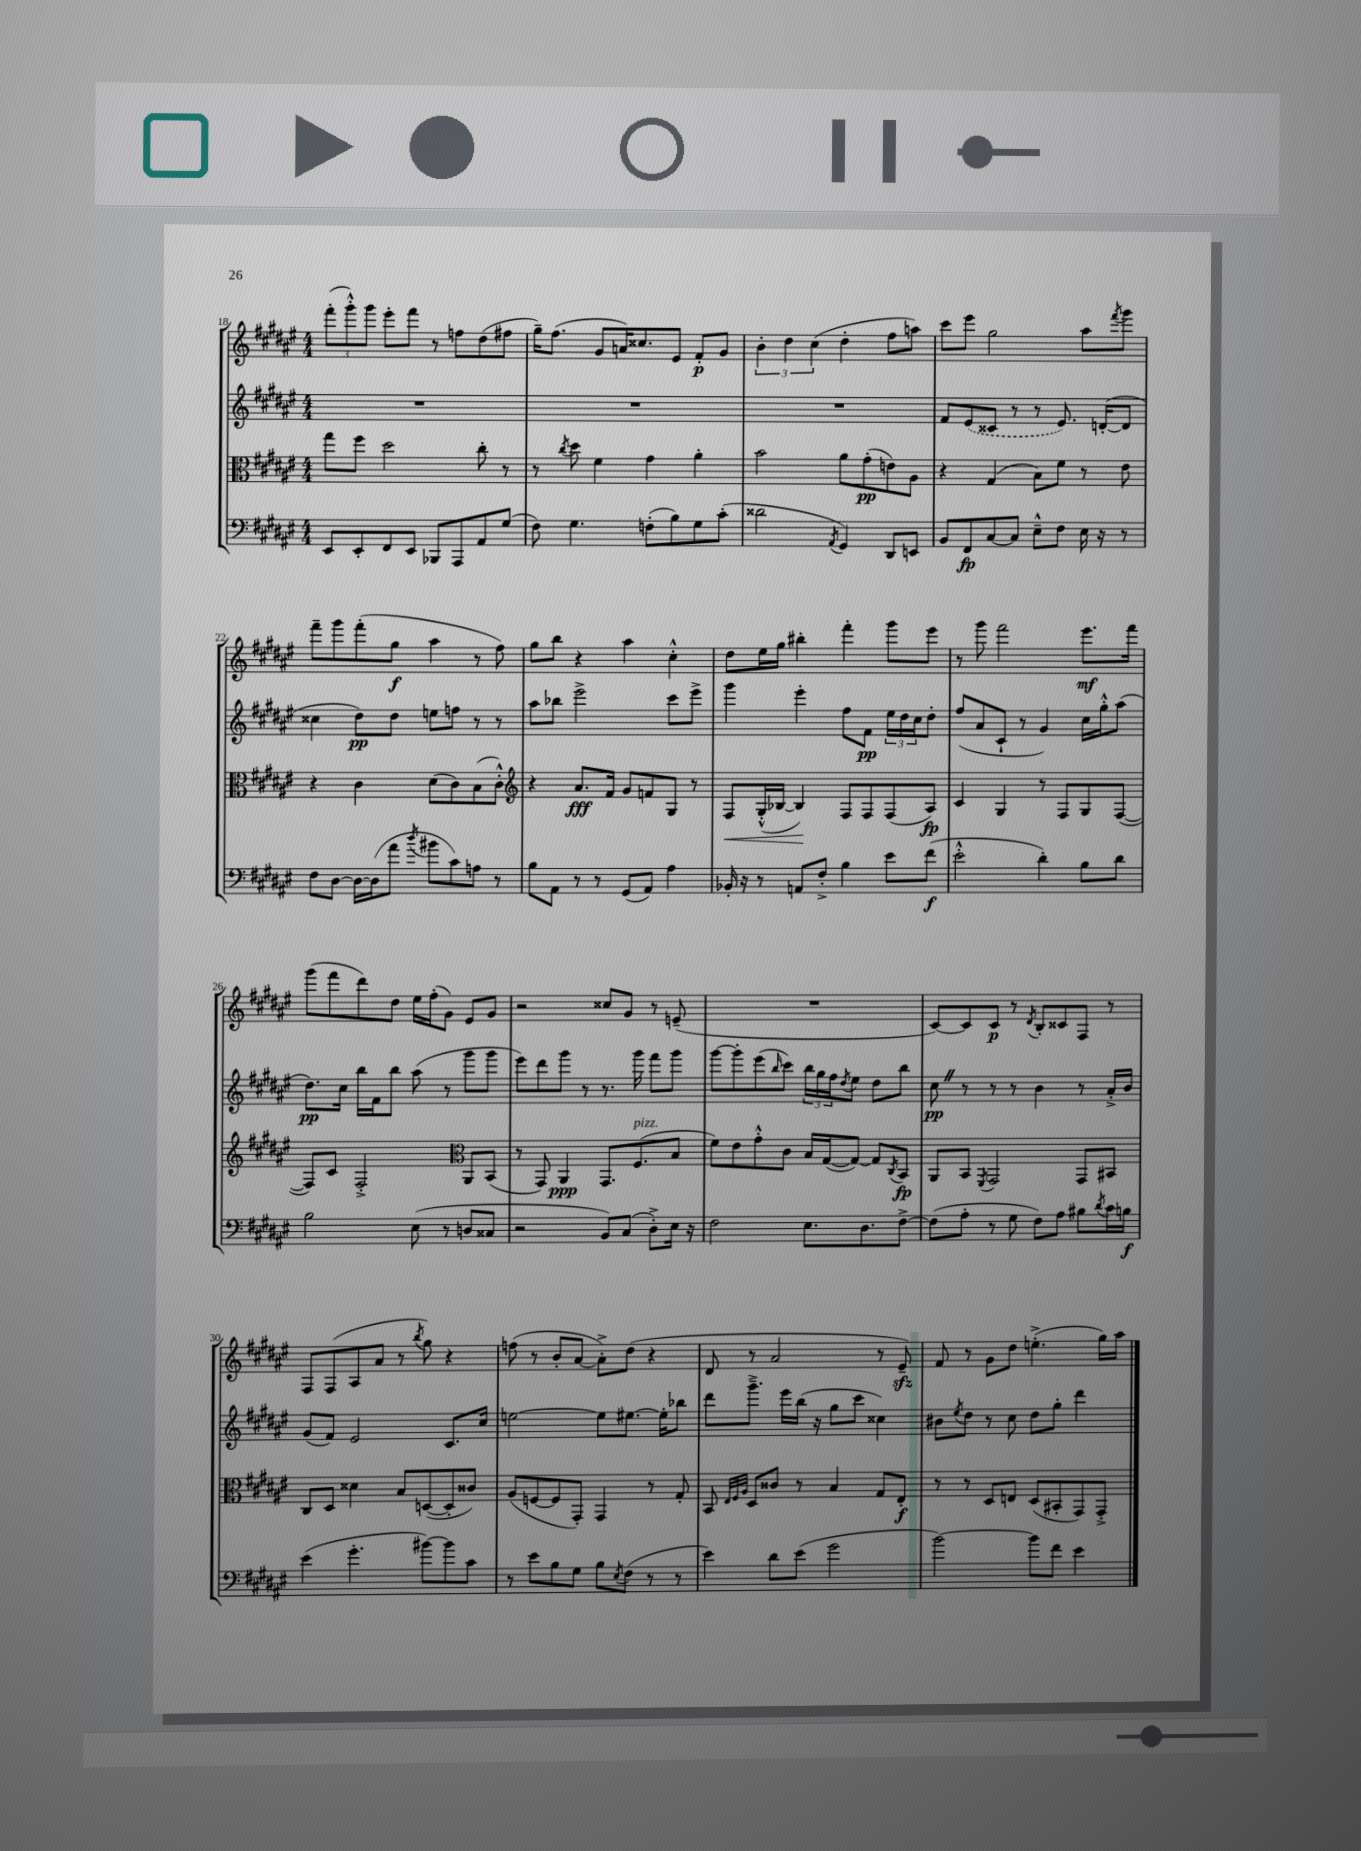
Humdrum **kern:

**kern	**dynam	**kern	**dynam	**kern	**dynam	**kern	**dynam
*part4	*part4	*part3	*part3	*part2	*part2	*part1	*part1
*staff4	*staff4	*staff3	*staff3	*staff2	*staff2	*staff1	*staff1
*clefF4	*	*clefC3	*	*clefG2	*	*clefG2	*
*k[f#c#g#d#a#e#]	*	*k[f#c#g#d#a#e#]	*	*k[f#c#g#d#a#e#]	*	*k[f#c#g#d#a#e#]	*
*M4/4	*	*M4/4	*	*M4/4	*	*M4/4	*
=18	=18	=18	=18	=18	=18	=18	=18
8EE#/L	.	8gg#\L	.	1r	.	(12fff#'\L	.
.	.	.	.	.	.	12ggg#'^^\)	.
8EE#'/	.	8ff#\J	.	.	.	.	.
.	.	.	.	.	.	12ggg#\J	.
8FF#/	.	2dd#\	.	.	.	8eee#'\L	.
8EE#/J	.	.	.	.	.	8fff#\J	.
8BBB-X/L	.	.	.	.	.	8r	.
8AAA#/	.	.	.	.	.	8ffn\L	.
8AA#/	.	8cc#'\	.	.	.	(8dd#\	.
(8G#/J	.	8r	.	.	.	8ff#X\J	.
=19	=19	=19	=19	=19	=19	=19	=19
8F#\)	.	8r	.	1r	.	16gg#~\KL)	.
.	.	.	.	.	.	(8.ff#\J	.
.	.	8qcc#/	.	.	.	.	.
4.G#\	.	8dd#\	.	.	.	.	.
.	.	4f#\	.	.	.	8g#/L	.
.	.	.	.	.	.	16an/K)	.
.	.	.	.	.	.	8.cc##X/	.
(8Fn'\L	.	4g#\	.	.	.	.	.
8B\)	.	.	.	.	.	8e#/J	.
8G#\	.	4a#'\	.	.	.	8f#'/L	p
(8c#'\J	.	.	.	.	.	8g#/J	.
=20	=20	=20	=20	=20	=20	=20	=20
2d##X\	.	2b\	.	1r	.	6b'\	.
.	.	.	.	.	.	6dd#\	.
.	.	.	.	.	.	(6cc#\	.
8qAA#/	.	.	.	.	.	.	.
4GG#/)	.	8a#\L	.	.	.	4dd#'\	.
.	.	(8g#'\	pp	.	.	.	.
8DD#/L	.	8en\)	.	.	.	8ff#\L	.
8EEn/J	.	8A#\J	.	.	.	8aan\J)	.
=21	=21	=21	=21	=21	=21	=21	=21
8BB/L	.	4r	.	8f#/L	.	8ccc#\L	.
8FF#/	fp	.	.	(8e#/	.	8eee#\J	.
[8C#/	.	(4G#/	.	8c##X/J	.	2gg#\	.
8C#/J]	.	.	.	8r	.	.	.
8E#~^^\L	.	8B\L)	.	8r	.	.	.
8F#\J	.	8f#\J	.	8.e#/)	.	.	.
16E#\	.	8r	.	.	.	8aa#\L	.
16r	.	.	.	([16dn'/KL	.	.	.
.	.	.	.	.	.	8qfff#/	.
8r	.	8e#\	.	8d/J]	.	8ggg#\J	.
!!LO:LB:g=z
=22	=22	=22	=22	=22	=22	=22	=22
8F#\L	.	4r	.	4cc##X\	.	8fff#~\L	.
[8D#\J	.	.	.	.	.	8ggg#\	.
16D#\LL_	.	4c#\	.	8dd#\L)	pp	(8fff#'\	.
(16D#\J]	.	.	.	.	.	.	.
8a#\J	.	.	.	8dd#\J	.	8gg#\J	f
8qdd#/	.	.	.	.	.	.	.
8b#X\L	.	(8d#\L	.	8een\L	.	4aa#\	.
8c#\)	.	8c#\)	.	8ffn\J	.	.	.
8An\J	.	(8B\	.	8r	.	8r	.
8r	.	8c#'^^\J)	.	8r	.	8ff#\)	.
=23	=23	=23	=23	=23	=23	=23	=23
*	*	*clefG2	*	*	*	*	*
8B\L	.	4r	.	8aa#\L	.	8gg#\L	.
8AA#\J	.	.	.	8bb-X\J	.	8bb\J	.
8r	.	8.a#/L	fff	2eee#^\	.	4r	.
8r	.	.	.	.	.	.	.
.	.	16f#/Jk	.	.	.	.	.
(8GG#/L	.	8g#/L	.	.	.	4aa#\	.
8AA#/J)	.	8fn/	.	.	.	.	.
4A#\	.	8G#/J	.	8ccc#\L	.	4cc#'^^\	.
.	.	8r	.	8eee#^\J	.	.	.
=24	=24	=24	=24	=24	=24	=24	=24
!	!	!	!LO:HP:b	!	!	!	!
16BB-X'/	.	8F#/L	<	4ggg#\	.	8dd#\L	.
16r	.	.	.	.	.	.	.
8r	.	(16G#'^^/L	.	.	.	16ee#\L	.
.	.	[16B-X/JJ	.	.	.	16gg#\JJ	.
8AAn/L	.	4B-/])	.	4eee#'\	.	4bb#X'\	.
8F#'^/J	.	.	.	.	.	.	.
4B\	.	8F#/L	[	8ff#\L	.	4fff#'\	.
.	.	8F#/	.	8f#\J	pp	.	.
8e#\L	.	(8F#/	.	24ee#\LL	.	8ggg#\L	.
.	.	.	.	24dd#\	.	.	.
.	.	.	.	24cc#\J	.	.	.
(8f#\J	f	8A#/J)	fp	8dd#'\J	.	8eee#\J	.
=25	=25	=25	=25	=25	=25	=25	=25
2e#'^^\	.	4c#/	.	(8ff#/L	.	8r	.
.	.	.	.	8a#/	.	8ggg#\	.
.	.	4G#/	.	8c#`/J	.	2fff#\	.
.	.	.	.	8r	.	.	.
4d#'\)	.	8r	.	4g#/)	.	.	.
.	.	8F#/L	.	.	.	.	.
8B\L	.	8G#/	.	16cc#\LL	.	8.eee#\L	mf
.	.	.	.	16gg#'^^\J	.	.	.
8d#\J	.	([8F#/J	.	(8aa#\J	.	.	.
.	.	.	.	.	.	16fff#\Jk	.
!!LO:LB:g=z
=26	=26	=26	=26	=26	=26	=26	=26
2B\	.	8F#/L])	.	8.dd#\L)	pp	(8ggg#\L	.
.	.	8c#/J	.	.	.	8fff#\	.
.	.	.	.	16cc#\Jk	.	.	.
.	.	2F#'^/	.	16bb\LL	.	8ddd#\)	.
.	.	.	.	16f#\J	.	.	.
.	.	.	.	8bb\J	.	8dd#\J	.
(8E#\	.	.	.	(8aa#\	.	16ee#\LL	.
.	.	.	.	.	.	(16ff#'\J	.
8r	.	.	.	8r	.	8g#\J)	.
*	*	*clefC3	*	*	*	*	*
8Dn/L	.	8AA#/L	.	8ggg#\L	.	8e#/L	.
8C##X/J	.	(8BB/J	.	8ggg#\J	.	8g#/J	.
=27	=27	=27	=27	=27	=27	=27	=27
2r	.	8r	.	8eee#\L)	.	2r	.
.	.	8GG#/)	.	8ddd#\	.	.	.
.	.	4AA#/	ppp	8ggg#\J	.	.	.
.	.	.	.	8r	.	.	.
8BB/L)	.	8.GG#/L	.	8.r	.	8cc##X/L	.
(8C#/J	.	.	.	.	.	8g#/J	.
!	!	!LO:TX:a:i:t=pizz.	!	!	!	!	!
.	.	(8.F#/	.	16ggg#\	.	.	.
8D#'^\L)	.	.	.	8fff#\L	.	8r	.
16E#\Jk	.	8B/J	.	8ggg#\J	.	(8en~/	.
16r	.	.	.	.	.	.	.
=28	=28	=28	=28	=28	=28	=28	=28
2F#\	.	8f#\L)	.	[8ggg#\L	.	1r	.
.	.	8e#\	.	8ggg#'\]	.	.	.
.	.	8g#'^^\	.	(8eee#\	.	.	.
.	.	.	.	16qqbb/	.	.	.
.	.	8c#\J	.	8ccc#\J)	.	.	.
8.E#\L	.	16B/LL	.	24bb\LL	.	.	.
.	.	.	.	24gg#\	.	.	.
.	.	([16G#/J	.	.	.	.	.
.	.	.	.	24ff#\J	.	.	.
.	.	.	.	8qdd#/	.	.	.
.	.	8G#/J_)	.	8ee#\J	.	.	.
8.D#\	.	.	.	.	.	.	.
.	.	8G#/L]	.	8dd#\L	.	.	.
.	.	8qC#/	.	.	.	.	.
[8F#^\J	.	8BB/J	fp	8bb\J	.	.	.
=29	=29	=29	=29	=29	=29	=29	=29
(8F#\L]	.	8AA#/L	.	8cc#Z\	pp	[8c#/L)	.
8A#'\J	.	8BB/J	.	8r	.	8c#/]	.
.	.	8qFF#/	.	.	.	.	.
8r	.	2GG#/	.	8r	.	8c#/J	p
8G#\	.	.	.	8r	.	8r	.
.	.	.	.	.	.	8qd#/	.
8F#\L)	.	.	.	4b\	.	8B'/L	.
8A#\J	.	.	.	.	.	8c##X/	.
8B#X\L	.	8GG#/L	.	8r	.	8F#/J	.
8qd#/	.	.	.	.	.	.	.
16c#\L	.	8BB#X/J	.	16a#'^/LL	.	8r	.
16Bn\JJ	f	.	.	16b/JJ	.	.	.
!!LO:LB:g=z
=30	=30	=30	=30	=30	=30	=30	=30
(4e#\	.	8C#/L	.	(8g#/L	.	8F#/L	.
.	.	8D#/J	.	8f#/J)	.	(8F#/	.
4.g#'\	.	4d##X\	.	2e#/	.	8A#/	.
.	.	.	.	.	.	8a#/J	.
.	.	8B/L	.	.	.	8r	.
.	.	.	.	.	.	8qbb/	.
[8b#X\L)	.	([8Dn/	.	.	.	8gg#\)	.
8b#\]	.	8D'/]	.	8.c#/L	.	4r	.
8c#\J	.	8c##X/J)	.	.	.	.	.
.	.	.	.	16cc#/Jk	.	.	.
=31	=31	=31	=31	=31	=31	=31	=31
8r	.	(8A#/L	.	[2een\	.	(8ffn\	.
8e#\L	.	[8Fn/	.	.	.	8r	.
8B\	.	8F/]	.	.	.	8b'/L	.
8G#\J	.	8GG#'/J)	.	.	.	[8a#/J	.
8B\L	.	4GG#/	.	8ee\L]	.	8a#'^\L])	.
8qE#/	.	.	.	.	.	.	.
(8F#\J	.	.	.	[8.ee#X\J	.	(8dd#\J	.
8r	.	8r	.	.	.	4r	.
.	.	.	.	16ee#'\KL]	.	.	.
8r	.	8G#'/	.	8bb-X\J	.	.	.
=32	=32	=32	=32	=32	=32	=32	=32
4e#\)	.	8BB/	.	8ddd#\L	.	8d#/	.
.	.	32qqE#/LLL	.	.	.	.	.
.	.	32qqF#/	.	.	.	.	.
.	.	32qqA#/JJJ	.	.	.	.	.
.	.	8D#/L	.	8.ggg#~^\J	.	8r	.
8d#\L	.	8c##X/J	.	.	.	2a#/	.
.	.	.	.	16eee#\LL	.	.	.
(8e#\J	.	8r	.	(16bb\JJ	.	.	.
.	.	.	.	16r	.	.	.
2g#\	.	4B/	.	8gg#\L	.	.	.
.	.	.	.	8ccc#\J	.	.	.
.	.	8G#/L	.	4cc##X\)	.	8r	.
.	.	8E#'/J	f	.	.	8e#zz~/)	.
=33	=33	=33	=33	=33	=33	=33	=33
[2b\)	.	8r	.	8b#X\L	.	8f#/	.
.	.	.	.	8qee#/	.	.	.
.	.	8r	.	8dd#\J	.	8r	.
.	.	8D#/L	.	8r	.	8g#\L	.
.	.	8En/J	.	8cc#\	.	8dd#\J	.
8b\L]	.	(8D#/L	.	8dd#\L	.	(4.een'^\	.
8f#\J	.	8BB#X'/	.	8gg#'\J	.	.	.
4e#\	.	8GG#/)	.	4ddd#\	.	.	.
.	.	8GG#'^/J	.	.	.	16gg#\LL)	.
.	.	.	.	.	.	16aa#\JJ	.
==	==	==	==	==	==	==	==
*-	*-	*-	*-	*-	*-	*-	*-
